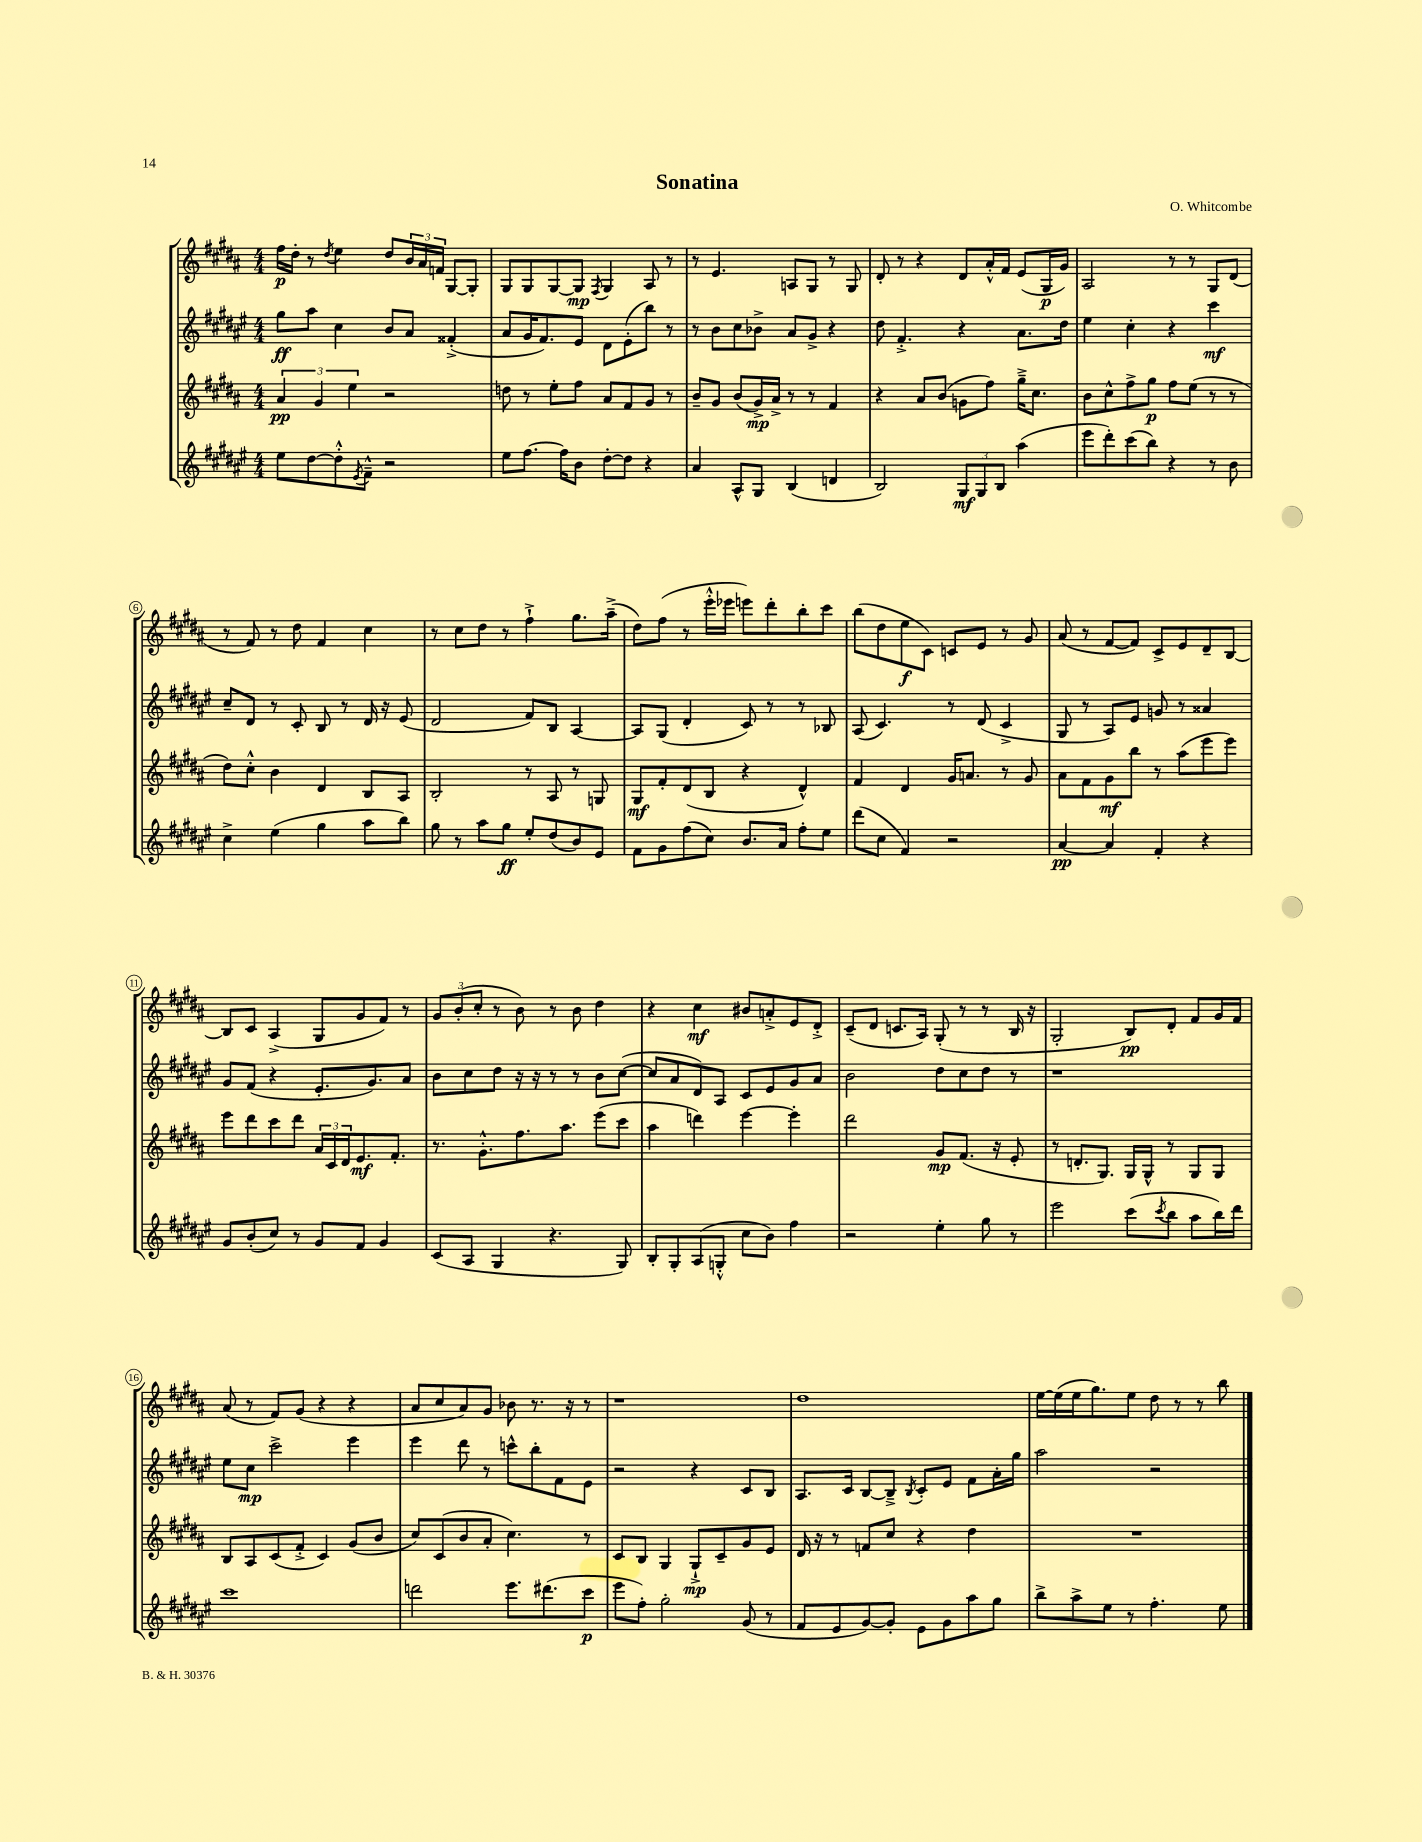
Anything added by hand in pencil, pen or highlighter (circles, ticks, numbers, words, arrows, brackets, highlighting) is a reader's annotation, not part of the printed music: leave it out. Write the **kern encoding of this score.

**kern	**dynam	**kern	**dynam	**kern	**dynam	**kern	**dynam
*part4	*part4	*part3	*part3	*part2	*part2	*part1	*part1
*staff4	*staff4	*staff3	*staff3	*staff2	*staff2	*staff1	*staff1
*clefG2	*	*clefG2	*	*clefG2	*	*clefG2	*
*k[f#c#g#d#a#e#]	*	*k[f#c#g#d#a#]	*	*k[f#c#g#d#a#e#]	*	*k[f#c#g#d#a#]	*
*M4/4	*	*M4/4	*	*M4/4	*	*M4/4	*
=1	=1	=1	=1	=1	=1	=1	=1
8ee#\L	.	6a#/	pp	8gg#\L	ff	16ff#\LL	p
.	.	.	.	.	.	16dd#'\JJ	.
[8dd#\	.	.	.	8aa#\J	.	8r	.
.	.	6g#/	.	.	.	.	.
.	.	.	.	.	.	8qdd#/	.
8dd#'^^\]	.	.	.	4cc#\	.	4ee\	.
.	.	6ee\	.	.	.	.	.
8qe#/	.	.	.	.	.	.	.
8f#~^^\J	.	.	.	.	.	.	.
2r	.	2r	.	8b/L	.	8dd#/L	.
.	.	.	.	8a#/J	.	24b/L	.
.	.	.	.	.	.	24a#/	.
.	.	.	.	.	.	24fn/JJ	.
.	.	.	.	(4f##X'^/	.	[8G#/L	.
.	.	.	.	.	.	8G#'/J]	.
=2	=2	=2	=2	=2	=2	=2	=2
8ee#\L	.	8ddn\	.	8a#/L	.	8G#/L	.
[8.ff#\J	.	8r	.	16g#/K	.	8G#/	.
.	.	.	.	8.f#/)	.	.	.
.	.	8ee'\L	.	.	.	[8G#/	.
16ff#\KL]	.	.	.	.	.	.	.
8b\J	.	8ff#\J	.	8e#/J	.	8G#/J]	mp
.	.	.	.	.	.	8qF#/	.
[8dd#'\L	.	8a#/L	.	8d#\L	.	4G#/	.
8dd#\J]	.	8f#/	.	(8e#'\	.	.	.
4r	.	8g#/J	.	8bb\J)	.	8A#/	.
.	.	8r	.	8r	.	8r	.
=3	=3	=3	=3	=3	=3	=3	=3
4a#/	.	8b~/L	.	8r	.	8r	.
.	.	8g#/J	.	8b\L	.	4.e/	.
8A#^^/L	.	(8b/L	.	8cc#\	.	.	.
8G#/J	.	16g#^/L)	mp	8b-X^\J	.	.	.
.	.	16a#^/JJ	.	.	.	.	.
(4B/	.	8r	.	8a#/L	.	8An/L	.
.	.	8r	.	8g#^/J	.	8G#/J	.
4dn/	.	4f#/	.	4r	.	8r	.
.	.	.	.	.	.	8G#/	.
=4	=4	=4	=4	=4	=4	=4	=4
2B/)	.	4r	.	8dd#\	.	8d#'/	.
.	.	.	.	4.f#'^/	.	8r	.
.	.	8a#/L	.	.	.	4r	.
.	.	(8b/J	.	.	.	.	.
12G#/L	mf	8gn\L	.	4r	.	8d#/L	.
12G#/	.	.	.	.	.	.	.
.	.	8ff#\J)	.	.	.	16a#'^^/L	.
12B/J	.	.	.	.	.	.	.
.	.	.	.	.	.	16f#/JJ	.
(4aa#\	.	16gg#~^\KL	.	8.a#\L	.	(8e/L	.
.	.	8.cc#\J	.	.	.	.	.
.	.	.	.	.	.	16G#/L	p
.	.	.	.	16dd#\Jk	.	16g#/JJ)	.
=5	=5	=5	=5	=5	=5	=5	=5
8eee#\L	.	8b\L	.	4ee#\	.	2A#/	.
8ddd#'\)	.	8cc#^^\	.	.	.	.	.
(8ccc#\	.	8ff#^\	.	4cc#'\	.	.	.
8bb\J)	.	8gg#\J	p	.	.	.	.
4r	.	8ff#\L	.	4r	.	8r	.
.	.	(8ee\J	.	.	.	8r	.
8r	.	8r	.	4ccc#\	mf	8G#/L	.
8b\	.	8r	.	.	.	(8d#/J	.
!!LO:LB:g=z
=6	=6	=6	=6	=6	=6	=6	=6
4cc#^\	.	8dd#\L)	.	8cc#~/L	.	8r	.
.	.	8cc#'^^\J	.	8d#/J	.	8f#/)	.
(4ee#\	.	4b\	.	8r	.	8r	.
.	.	.	.	8c#'/	.	8dd#\	.
4gg#\	.	4d#/	.	8B/	.	4f#/	.
.	.	.	.	8r	.	.	.
8aa#\L	.	8B/L	.	16d#/	.	4cc#\	.
.	.	.	.	16r	.	.	.
8bb\J)	.	8A#/J	.	(8e#/	.	.	.
=7	=7	=7	=7	=7	=7	=7	=7
8gg#\	.	2B'/	.	2d#/	.	8r	.
8r	.	.	.	.	.	8cc#\L	.
8aa#\L	.	.	.	.	.	8dd#\J	.
8gg#\J	ff	.	.	.	.	8r	.
8ee#'/L	.	8r	.	8f#/L)	.	4ff#`^\	.
(8dd#/	.	8A#/	.	8B/J	.	.	.
8b/)	.	8r	.	[4A#/	.	8.gg#\L	.
8e#/J	.	8Gn/	.	.	.	.	.
.	.	.	.	.	.	(16aa#~^\Jk	.
=8	=8	=8	=8	=8	=8	=8	=8
8f#\L	.	8G#/L	mf	8A#/L]	.	8dd#\L)	.
8g#\	.	8f#'/	.	(8G#/J	.	(8ff#\J	.
(8ff#\	.	(8d#/	.	4d#'/	.	8r	.
8cc#\J)	.	8B/J	.	.	.	16eee'^^\LL	.
.	.	.	.	.	.	16eee-X\JJ	.
8.b/L	.	4r	.	8c#/)	.	8eeen\L)	.
.	.	.	.	8r	.	8ddd#'\	.
16a#/Jk	.	.	.	.	.	.	.
8ff#'\L	.	4d#^^/)	.	8r	.	8bb'\	.
8ee#\J	.	.	.	8B-X/	.	8ccc#\J	.
=9	=9	=9	=9	=9	=9	=9	=9
(8ddd#\L	.	4f#/	.	(8A#/	.	(8bb\L	.
8cc#\J	.	.	.	4.c#/)	.	8dd#\	.
4f#/)	.	4d#/	.	.	.	8ee\	f
.	.	.	.	.	.	8c#\J)	.
2r	.	16g#/KL	.	8r	.	8cn/L	.
.	.	8.an/J	.	.	.	.	.
.	.	.	.	(8d#/	.	8e/J	.
.	.	8r	.	4c#^/	.	8r	.
.	.	8g#/	.	.	.	8g#/	.
=10	=10	=10	=10	=10	=10	=10	=10
[4a#/	pp	8a#\L	.	8G#/	.	(8a#/	.
.	.	8f#\	.	8r	.	8r	.
4a#/]	.	8g#\	mf	8A#/L)	.	[8f#/L	.
.	.	8bb\J	.	8e#/J	.	8f#/J])	.
4f#'/	.	8r	.	8gn/	.	8c#^/L	.
.	.	(8aa#\L	.	8r	.	8e/	.
4r	.	8eee\	.	4a##X/	.	8d#~/	.
.	.	8eee\J)	.	.	.	[8B/J	.
!!LO:LB:g=z
=11	=11	=11	=11	=11	=11	=11	=11
8g#/L	.	8eee\L	.	8g#/L	.	8B/L]	.
(8b'/	.	8ddd#\	.	(8f#/J	.	8c#/J	.
8cc#/J)	.	8ccc#\	.	4r	.	(4A#^/	.
8r	.	8ddd#\J	.	.	.	.	.
8g#/L	.	24a#/LL	.	8.e#'/L	.	8G#/L	.
.	.	24c#/	.	.	.	.	.
.	.	24d#/J	.	.	.	.	.
8f#/J	.	8.e/	mf	.	.	8g#/	.
.	.	.	.	8.g#/)	.	.	.
4g#/	.	.	.	.	.	8f#/J)	.
.	.	8.f#'/J	.	.	.	.	.
.	.	.	.	8a#/J	.	8r	.
=12	=12	=12	=12	=12	=12	=12	=12
(8c#/L	.	8.r	.	8b\L	.	12g#/L	.
.	.	.	.	.	.	(12b'/	.
8A#/J	.	.	.	8cc#\	.	.	.
.	.	.	.	.	.	12cc#'/J	.
.	.	8.g#'^^\L	.	.	.	.	.
4G#/	.	.	.	8dd#\J	.	8r	.
.	.	8.ff#\	.	16r	.	8b\)	.
.	.	.	.	16r	.	.	.
4.r	.	.	.	8r	.	8r	.
.	.	8.aa#\J	.	.	.	.	.
.	.	.	.	8r	.	8b\	.
.	.	(8eee\L	.	8b\L	.	4dd#\	.
8G#/)	.	8ccc#\J	.	([8cc#\J	.	.	.
=13	=13	=13	=13	=13	=13	=13	=13
8B'/L	.	4aa#\	.	8cc#/L]	.	4r	.
8G#'/	.	.	.	8a#/	.	.	.
(8A#/	.	4dddn\)	.	8d#/)	.	4cc#\	mf
8Gn'^^/J	.	.	.	8A#/J	.	.	.
8cc#\L	.	[4eee\	.	8c#/L	.	8b#X/L	.
8b\J)	.	.	.	8e#/	.	8an'^/	.
4ff#\	.	4eee'\]	.	8g#/	.	8e/	.
.	.	.	.	8a#/J	.	8d#'^/J	.
=14	=14	=14	=14	=14	=14	=14	=14
2r	.	2ddd#\	.	2b\	.	(8c#~/L	.
.	.	.	.	.	.	8d#/J	.
.	.	.	.	.	.	8.cn/L	.
.	.	.	.	.	.	16A#/Jk)	.
4ee#'\	.	8g#/L	mp	8dd#\L	.	(8G#'/	.
.	.	(8.f#/J	.	8cc#\	.	8r	.
8gg#\	.	.	.	8dd#\J	.	8r	.
.	.	16r	.	.	.	.	.
8r	.	8e'/	.	8r	.	16B/	.
.	.	.	.	.	.	16r	.
=15	=15	=15	=15	=15	=15	=15	=15
2eee#\	.	8r	.	1r	.	2G#'/	.
.	.	8.dn'/L	.	.	.	.	.
.	.	8.G#/J)	.	.	.	.	.
(8ccc#\L	.	16G#/LL	.	.	.	8B/L)	pp
.	.	16G#^^/JJ	.	.	.	.	.
8qccc#/	.	.	.	.	.	.	.
8bb\J	.	8r	.	.	.	8d#'/J	.
8aa#\L	.	8G#/L	.	.	.	8f#/L	.
16bb\L)	.	8G#/J	.	.	.	16g#/L	.
16ddd#\JJ	.	.	.	.	.	16f#/JJ	.
!!LO:LB:g=z
=16	=16	=16	=16	=16	=16	=16	=16
1ccc#	.	8B/L	.	8ee#\L	.	(8a#/	.
.	.	8A#/	.	8cc#\J	mp	8r	.
.	.	(8c#/	.	2ccc#^\	.	8f#/L)	.
.	.	8f#'^/J	.	.	.	(8g#/J	.
.	.	4c#/)	.	.	.	4r	.
.	.	(8g#/L	.	4eee#\	.	4r	.
.	.	8b/J	.	.	.	.	.
=17	=17	=17	=17	=17	=17	=17	=17
2dddn\	.	8cc#/L)	.	4eee#\	.	8a#/L	.
.	.	(8c#/	.	.	.	8cc#/	.
.	.	8b/	.	8ddd#\	.	8a#/)	.
.	.	8a#'/J	.	8r	.	8g#/J	.
8.eee#\L	.	4.cc#\)	.	8cccn^^\L	.	8b-X\	.
.	.	.	.	8bb'\	.	8.r	.
(8.ddd#X\	.	.	.	.	.	.	.
.	.	.	.	8f#\	.	.	.
.	.	.	.	.	.	16r	.
8ccc#\J	p	8r	.	8e#\J	.	8r	.
=18	=18	=18	=18	=18	=18	=18	=18
8eee#\L	.	8c#/L	.	2r	.	1r	.
8ff#'\J)	.	8B/J	.	.	.	.	.
2gg#'\	.	4G#/	.	.	.	.	.
.	.	8G#`^/L	mp	4r	.	.	.
.	.	8c#~/	.	.	.	.	.
(8g#/	.	8g#/	.	8c#/L	.	.	.
8r	.	8e/J	.	8B/J	.	.	.
=19	=19	=19	=19	=19	=19	=19	=19
8f#/L	.	16d#/	.	8.A#/L	.	1dd#	.
.	.	16r	.	.	.	.	.
8e#/	.	8r	.	.	.	.	.
.	.	.	.	16c#/Jk	.	.	.
[8g#/)	.	8fn/L	.	[8B/L	.	.	.
8g#'/J]	.	8cc#/J	.	8B~^/J]	.	.	.
.	.	.	.	8qB/	.	.	.
8e#\L	.	4r	.	8c#'/L	.	.	.
8g#\	.	.	.	8e#/J	.	.	.
8aa#\	.	4dd#\	.	8f#\L	.	.	.
8gg#\J	.	.	.	16a#'\L	.	.	.
.	.	.	.	16gg#\JJ	.	.	.
=20	=20	=20	=20	=20	=20	=20	=20
8bb^\L	.	1r	.	2aa#\	.	[16ee\LL	.
.	.	.	.	.	.	(16ee\]	.
8aa#^\	.	.	.	.	.	16ee\J	.
.	.	.	.	.	.	8.gg#\)	.
8ee#\J	.	.	.	.	.	.	.
8r	.	.	.	.	.	8ee\J	.
4.ff#'\	.	.	.	2r	.	8dd#\	.
.	.	.	.	.	.	8r	.
.	.	.	.	.	.	8r	.
8ee#\	.	.	.	.	.	8bb\	.
==	==	==	==	==	==	==	==
*-	*-	*-	*-	*-	*-	*-	*-
